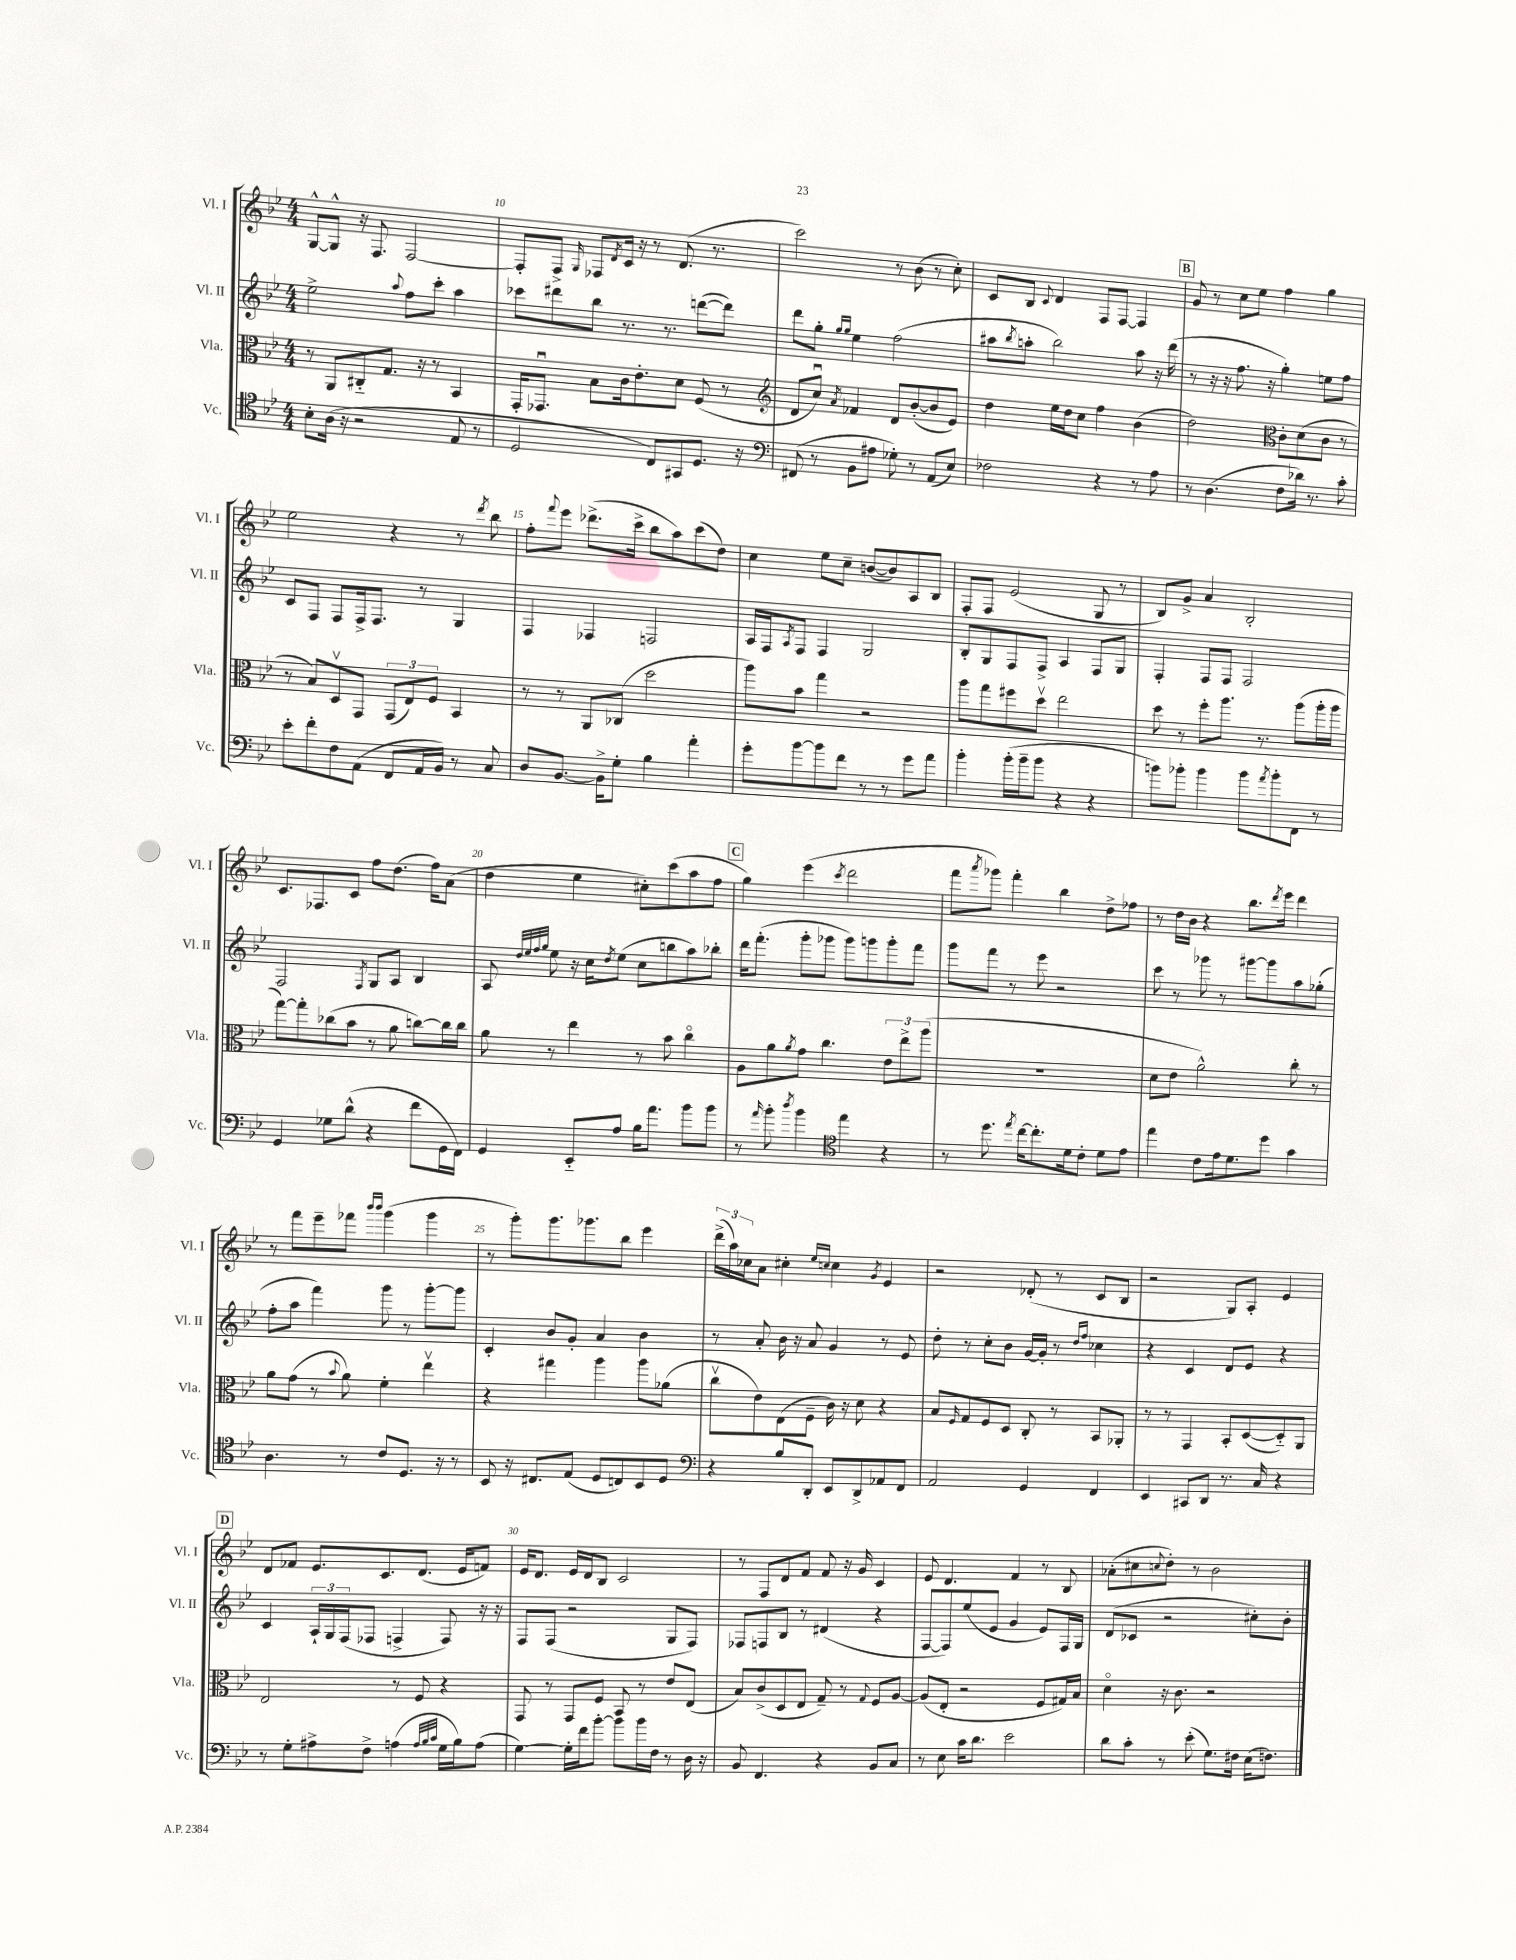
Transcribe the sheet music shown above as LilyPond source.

<<
\new StaffGroup <<
\new Staff = "s0" \with { instrumentName = "Vl. I" shortInstrumentName = "Vl. I" } {
    \clef treble \key bes \major \numericTimeSignature \time 4/4
    g8~-^ g8-^ r16 f8. f2~ |
    f8-. f8-> \grace { g16 } fes8 \acciaccatura { d'8 } c'16 r16 r8 d'8.( r8. |
    c'''2) r8 bes'8( r8 c''8-.) |
    c'8 bes8 \appoggiatura { c'8 } d'4 f8 f8~ f4 |
    \mark \markup { \box "B" } g'8 r8 c''8 ees''8 f''4 g''4 |
    ees''2 r4 r8 \acciaccatura { d'''8 } bes''8 |
    f''8-. \appoggiatura { f'''8 } ees'''8 des'''8.->( c'''16-> bes''8 a''8) c'''8( d''8) |
    c''4 ees''8 c''8-- b'8~( b'8) a8 bes8 |
    f8-. f8 ees'2( g8 r8 |
    bes8) g'8-> a'4 bes2-. |
    c'8. fes8. c'8 f''8 d''8.( f''16) a'8( |
    d''4 ees''4 cis''8-.) c'''8( a''8 f''8 |
    \mark \markup { \box "C" } g''4) ees'''4( \acciaccatura { c'''8 } d'''2 |
    f'''8 \acciaccatura { a'''8 } ges'''8) f'''4-. bes''4 d''8-> fes''8 |
    r8 d''16 bes'16 r4 bes''8. \acciaccatura { d'''8 } ees'''16 d'''4 |
    r8 f'''8 ees'''8-- fes'''8 \grace { bes'''16 bes'''16 } g'''4( g'''4 |
    r8 g'''8-.) g'''8. ges'''8. bes''8 ees'''4 |
    \tuplet 3/2 { d'''16->( a''16) ces''16 } a'8 cis''4-. \grace { ees''16 c''16 } c''4 \acciaccatura { g'8 } ees'4 |
    r2 des'8-.( r8 c'8 bes8 |
    r2 g8) a8-. ees'4 |
    \mark \markup { \box "D" } d'8 fes'8 ees'8. c'8. d'8.( ees'16 f'8) |
    ees'16 d'8. ees'16 d'16 bes8 c'2 |
    r8 f8 d'8 f'8 f'8 r16 g'16 c'4 |
    ees'8 d'4. f'4 r8 bes8 |
    aes'8-.( cis''8 \appoggiatura { c''8 } d''8-.) r8 bes'2 \bar "|." |
}
\new Staff = "s1" \with { instrumentName = "Vl. II" shortInstrumentName = "Vl. II" } {
    \clef treble \key bes \major \numericTimeSignature \time 4/4
    ees''2-> \appoggiatura { a''8 } f''8 c'''8-. a''4 |
    ces'''8 dis'''8 bes''8 r8. r8. d'''8~( d'''8) |
    d'''8 g''8-. \grace { g''16 g''16 } ees''4 f''2( |
    ais''8 \acciaccatura { bes''8 } a''8-. bes''2) a''8 r16 d'''16( |
    \mark \markup { \box "B" } r8 r16 r16 f''8. r16 g''4-.) e''8 f''8 |
    c'8 f8 f8 f16-> f8. r8 g4 |
    f4 fes4 f2 |
    a16 f16 \acciaccatura { a8 } f8 f4 g2 |
    bes8-. g8 f8 f8-> a4 f8 g8 |
    f4-. f8 f8 f2 |
    f2 \acciaccatura { f8 } g8 a8 bes4 |
    a8 \grace { d''32 ees''32 f''32 g''32 } ees''8 r16 c''16 \acciaccatura { d''8 } ees''8( c''8 b''8 a''8) bes''8-. |
    \mark \markup { \box "C" } d'''16 f'''8.-.( g'''8-. ges'''8 ges'''8) g'''8 g'''8-. f'''8 |
    g'''8 f'''8 r8 ees'''8 r2 |
    c'''8 r8 ges'''8 r8 gis'''8~ gis'''8 a''8 ges''8-.( |
    f''8-. a''8 f'''4) g'''8 r8 g'''8~-. g'''8 |
    c'4-. bes'8 g'8-. a'4 bes'4 |
    r8 a'8-. bes'16 r16 a'8 g'4 r8 ees'8 |
    d''8-. r8 c''8-. bes'8 g'16~ g'16-. r8 \grace { d''16 f''16 } ces''4 |
    r4 c'4 d'8 ees'8 r4 |
    \mark \markup { \box "D" } c'4 \tuplet 3/2 { a16-! g16 f16( } fes8 f4-> f8) r16 r16 |
    f8 f8( r2 g8 f8) |
    fes8 f8 bes8 r8 dis'4( r4 |
    f8~ f8) ees''8( ees'8 g'4 ees'8) f16 g16 |
    d'8( ces'8 r2 cis''8-.) bes'8-. \bar "|." |
}
\new Staff = "s2" \with { instrumentName = "Vla." shortInstrumentName = "Vla." } {
    \clef alto \key bes \major \numericTimeSignature \time 4/4
    r8 a,8 cis8-_ g8. r16 r8 bes,4 |
    g,16-. ges,8.\downbow bes8 c'16 ees'8.-. d'8 f8( r8 |
    \clef treble d'8 c''8\downbow) \acciaccatura { a'8 } fes'4 d'8 bes'8~-.( bes'8 ees'8) |
    d''4 ees''16 d''16 c''8 f''4 bes'4( |
    \mark \markup { \box "B" } d''2) \clef alto c'8-. d'8( c'8 r8 |
    r8 bes8) d8\upbow g,8 \tuplet 3/2 { g,8( ees8) f8 } bes,4 |
    r8 r8 a,8 ces8( d''2 |
    a''8) bes'8 g''4 r2 |
    a''8 g''8 fis''8 d''8\upbow ees''2 |
    d''8 r8 f''8-. a''8. r8. a''8( a''16-. a''16 |
    g''8~) g''8-. ces''8( bes'8 r8 a'8 c''8~) c''16 c''16 |
    a'8 r8 ees''4 r8 bes'8 c''4\flageolet |
    \mark \markup { \box "C" } a8 a'8 \acciaccatura { a'8 } g'8 c''4. \tuplet 3/2 { ees'8 ees''8-> a''8( } |
    R1 |
    d'8 ees'8 a'2-^) c''8-. r8 |
    a'8 g'8( r8 \appoggiatura { bes'8 } a'8) f'4-. ees''4\upbow |
    r4 gis''4 a''4 a''8 aes'8( |
    c''8\upbow ees'8) ees8( f8-- c'16) r16 d'8 r4 |
    bes8 \grace { f16 } g8 f8 d8 c8-. r8 bes,8 aes,8-. |
    r8 r8 g,4 bes,8-. d8~( d8-_) a,8 |
    \mark \markup { \box "D" } ees2 r8 f8 r4 |
    g,8 r8 g,8 f8 bes,8 r8 ees'8 ees8( |
    bes8) c'8->( d8 ees8 g8--) r8 \appoggiatura { g8 } f8 a8~ |
    a8( ees8-. r2 f8 gis16) bes16 |
    d'4\flageolet r16 c'8. r2 \bar "|." |
}
\new Staff = "s3" \with { instrumentName = "Vc." shortInstrumentName = "Vc." } {
    \clef tenor \key bes \major \numericTimeSignature \time 4/4
    bes8-. a16( r16 r2 ees8 r8 |
    d2 c8) gis,8 d8. r16 |
    \clef bass fis,8( r8 bes,8 ais8 ges8-.) r8 a,8( ees8) |
    fes2 r4 r8 a8 |
    \mark \markup { \box "B" } r8 d4.( f8 des'16) r8. c'8-. |
    ees'8-. f'8-. f8 a,8( f,8 a,16 bes,16) r8 c8 |
    d8 bes,8.~ bes,16-> g8-. bes4 a'4-. |
    g'8-. bes'8~ bes'8 f'8 r8 r8 g'8 a'8 |
    bes'4-. bes'16-.( bes'16-- bes'8 r4 r4 |
    b'8) bes'8-. bes'4 bes'8 \acciaccatura { a'8 } bes'8-. f,8 r8 |
    g,4 ges8 d'8-^( r4 f'8 g,16 f,16) |
    g,4 ees,8-_ a8 bes16 a'8. bes'8 bes'8 |
    \mark \markup { \box "C" } r8 \grace { a'16 } bes'8-. \acciaccatura { d''8 } bes'4 \clef tenor ees''4 r4 |
    r8 d''8. \acciaccatura { ees''8 } c''16~ c''8.-. d'16 c'8-. d'8 ees'8 |
    ees''4 c'8 ees'16 d'8. d''8 g'4 |
    a4. r8 c'8 d8. r16 r8 |
    bes,8 r16 cis8. ees8( d8 c8) bes,8 d8 |
    \clef bass r4 bes8 d,8-. ees,8 d,8-> aes,8 f,8 |
    a,2 g,4 f,4 |
    ees,4 cis,8 d,8 r8. c16 r4 |
    \mark \markup { \box "D" } r8 g8-. ais8-> f8-> a4( \grace { a32 bes32 c'32 } g16 bes16) a8( |
    g4~) g16-. f'16 bes'8~-. bes'8 bes'16 f16 r8 d16 r16 |
    bes,8 f,4. r4 bes,8 c8 |
    r8 ees8 c'16 d'8. ees'2 |
    d'8 c'8-. r8 ees'8-.( g8.) fis16 ees16( f8.) \bar "|." |
}
>>
>>
\layout { \context { \Score currentBarNumber = #9 \override BarNumber.break-visibility = ##(#f #t #t) barNumberVisibility = #(every-nth-bar-number-visible 5) } }
